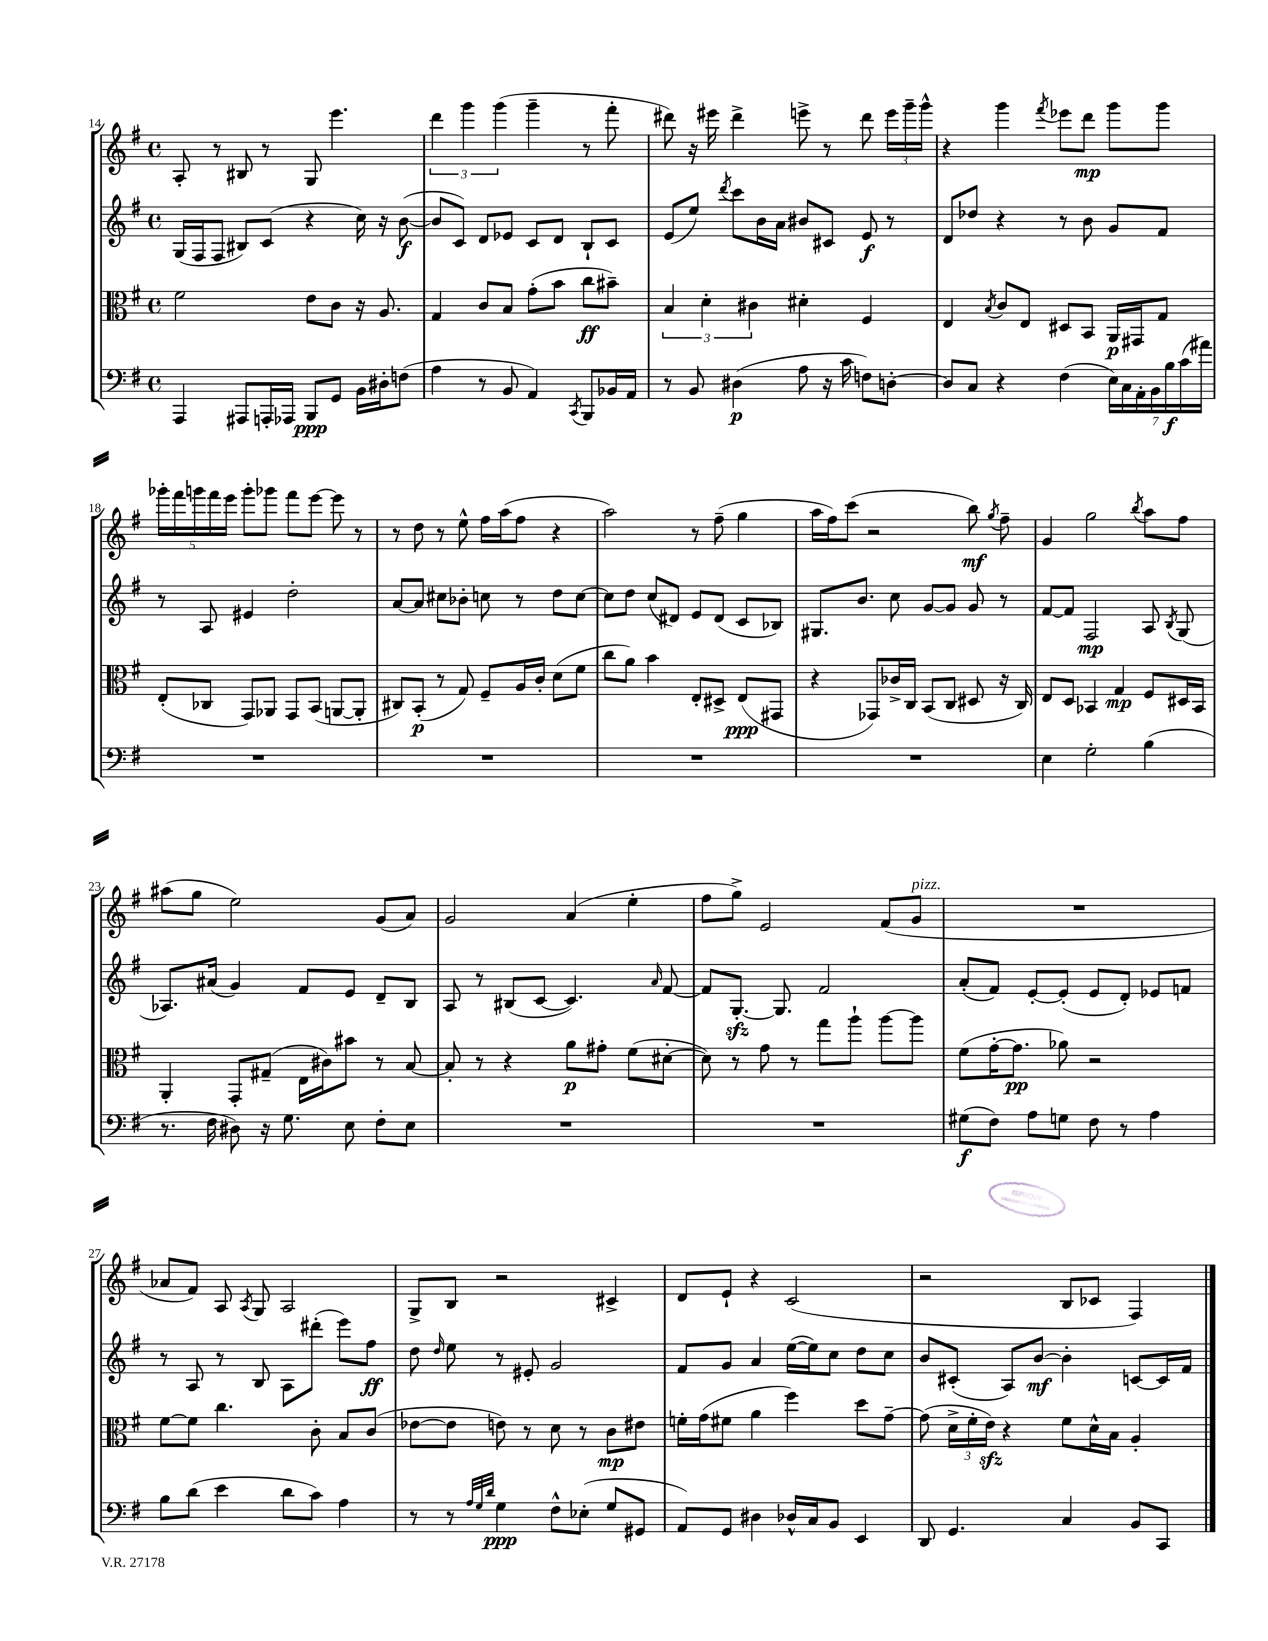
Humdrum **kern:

**kern	**kern	**kern	**kern
*staff4	*staff3	*staff2	*staff1
*clefF4	*clefC3	*clefG2	*clefG2
*k[f#]	*k[f#]	*k[f#]	*k[f#]
*M4/4	*M4/4	*M4/4	*M4/4
*met(c)	*met(c)	*met(c)	*met(c)
4AAA	2f#	(16G	8A'
.	.	16F#	.
.	.	8F#	8r
8AAA#	.	8B#)	8B#
16AAA'	.	(8c	8r
16AAA-	.	.	.
8BBB	8e	4r	8G
8GG	8c	.	4.eee
16BB	16r	16cc)	.
16D#'	8.A	16r	.
(8F	.	([8b	.
=	=	=	=
4A	4G	8b]	6ddd
.	.	8c)	.
.	.	.	6ggg
8r	8c	8d	.
.	.	.	(6ggg
8BB	8B	8e-	.
4AA)	(8g'	8c	4ggg~
.	8b	8d	.
8qCC	.	.	.
8BBB	8cc	8B`	8r
16BB-	8b#~)	8c	8fff#'
16AA	.	.	.
=	=	=	=
8r	6B	(8e	8ddd#)
8BB	.	8ee)	16r
.	6d'	.	.
.	.	.	16eee#
.	.	8qddd	.
(4D#	.	8ccc	4ddd#^
.	6c#	.	.
.	.	16b	.
.	.	16a	.
8A	4d#'	8b#	8eee^
16r	.	8c#	8r
16c	.	.	.
8F)	4F#	8e	8ddd#
[8D'	.	8r	24eee
.	.	.	24ggg~
.	.	.	24ggg^^
=	=	=	=
8D]	4E	8d	4r
8C	.	8dd-	.
.	8qB	.	.
4r	8c	4r	4ggg
.	8E	.	.
.	.	.	8qfff#
(4F#	8D#	8r	8eee-
.	8BB	8b	8ddd
28E)	16AA	8g	8ggg
28C	.	.	.
.	16GG#	.	.
28AA'	.	.	.
28BB	.	.	.
.	8G	8f#	8ggg
28B	.	.	.
(28c	.	.	.
28a#)	.	.	.
=	=	=	=
1r	(8E'	8r	20ggg-'
.	.	.	20fff#
.	.	.	20ggg
.	8C-	8A	.
.	.	.	20fff#
.	.	.	20eee
.	8GG)	4e#	8ggg'
.	8AA-	.	8ggg-
.	8GG	2dd'	8fff#
.	(8BB	.	[8eee
.	[8AA	.	8eee]
.	8AA']	.	8r
=	=	=	=
1r	8C#)	[8a	8r
.	(8BB'	8a]	8dd
.	8r	8cc#	8r
.	8G)	8b-'	8ee^^
.	8F#~	8cc	16ff#
.	.	.	(16aa
.	16A	8r	8ff#
.	16c'	.	.
.	(8d	8dd	4r
.	8f#	[8cc	.
=	=	=	=
1r	8cc	8cc]	2aa)
.	8a)	8dd	.
.	4b	(8cc	.
.	.	8d#)	.
.	8E'	8e	8r
.	8D#^	(8d#	(8ff#~
.	(8E	8c	4gg
.	8GG#	8B-)	.
=	=	=	=
1r	4r	8.G#	16aa
.	.	.	16ff#)
.	.	.	(8ccc
.	.	8.b	.
.	8GG-)	.	2r
.	16c-^	8cc	.
.	16C	.	.
.	(8BB	[8g	.
.	8C	8g]	.
.	8D#	8g	8bb)
.	.	.	8qgg
.	16r	8r	8ff#~
.	16C)	.	.
=	=	=	=
4E	8E	[8f#	4g
.	8D	8f#]	.
2G'	4BB-	2F#	2gg
.	4G	.	.
.	.	.	8qbb
(4B	8F#	8A	8aa
.	.	8qB	.
.	16D#	(8G	8ff#
.	16BB-	.	.
=	=	=	=
8.r	4AA'	8.A-)	(8aa#
.	.	.	8gg
16F#	.	(16a#	.
8D#)	8GG'	4g)	2ee)
16r	(8G#~	.	.
8.G	.	.	.
.	16E	8f#	.
.	16c#)	.	.
8E	8b#	8e	.
8F#'	8r	8d~	(8g
8E	[8B	8B	8a)
=	=	=	=
1r	8B']	8A	2g
.	8r	8r	.
.	4r	(8B#	.
.	.	[8c	.
.	8a	4.c])	(4a
.	8g#'	.	.
.	(8f#	.	4ee'
.	.	16qqa	.
.	[8d#'	[8f#	.
=	=	=	=
1r	8d#])	8f#]	8ff#
.	8r	[8.G'	8gg^)
.	8g	.	2e
.	.	8.G]	.
.	8r	.	.
.	8gg	2f#	.
.	8aa`	.	.
.	[8aa	.	(8f#
.	8aa]	.	8g
=	=	=	=
(8G#	(8f#	(8a'	1r
8F#)	[16g'	8f#)	.
.	8.g]	.	.
8A	.	[8e'	.
8G	8a-)	(8e']	.
8F#	2r	8e	.
8r	.	8d')	.
4A	.	8e-	.
.	.	8f	.
=	=	=	=
8B	[8f#	8r	8a-
(8d	8f#]	8A	8f#)
4e	4.cc	8r	8A
.	.	.	8qA
.	.	8B	8G
8d	.	8A	2A
8c)	8c'	(8ddd#'	.
4A	8B	8eee)	.
.	(8c	8ff#	.
=	=	=	=
8r	[8e-	8dd	8G^
.	.	16qqdd	.
8r	8e-]	8ee	8B
32qqA	.	.	.
32qqG	.	.	.
32qqd	.	.	.
4G	8e)	8r	2r
.	8r	8e#'	.
8F#^^	8d	2g	.
(8E-'	8r	.	.
8G	8c	.	4c#^
8GG#	8e#	.	.
=	=	=	=
8AA)	16f'	8f#	8d
.	(16g	.	.
8GG	8f#	8g	8e`
4D#	4a	4a	4r
16D-^^	4ff#)	([16ee	(2c
16C	.	16ee])	.
8BB	.	8cc	.
4EE	8dd	8dd	.
.	[8g~	8cc	.
=	=	=	=
8DD	(8g]	8b	2r
4.GG	24d^	(8c#'	.
.	24f#'	.	.
.	24e)	.	.
.	4r	8A)	.
.	.	[8b	.
4C	8f#	4b']	8B
.	16d^^	.	8c-
.	16B	.	.
8BB	4A'	[8c	4F#)
8CC	.	16c]	.
.	.	16f#	.
==	==	==	==
*-	*-	*-	*-
